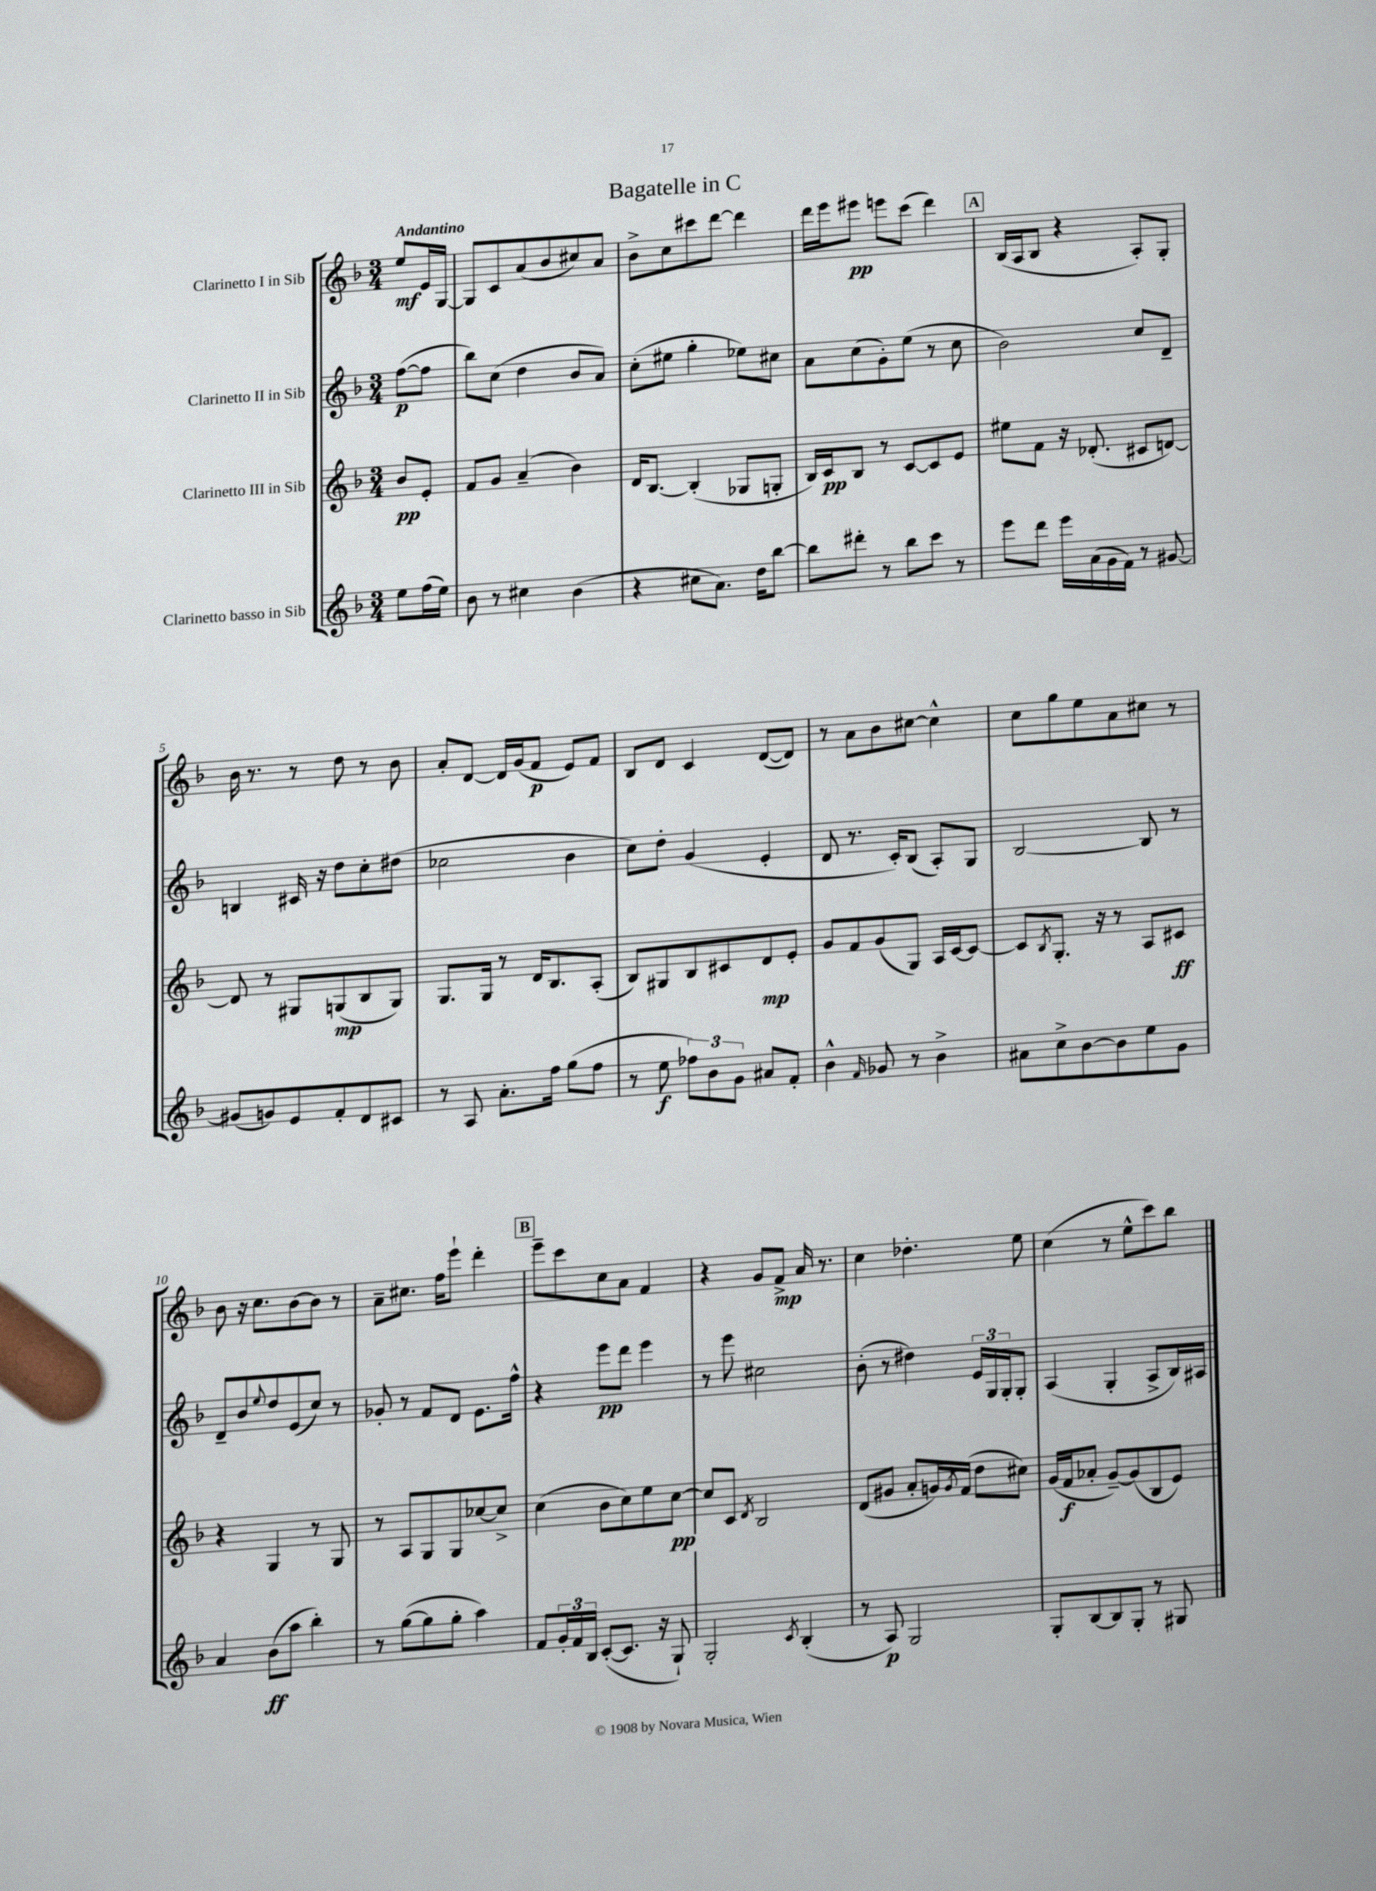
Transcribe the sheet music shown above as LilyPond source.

\header { title = "Bagatelle in C" }
<<
\new StaffGroup <<
\new Staff = "s0" \with { instrumentName = "Clarinetto I in Sib" } {
    \clef treble \key f \major \numericTimeSignature \time 3/4 \partial 4 \tempo "Andantino"
    e''8\mf e'16 g16~ |
    g8 c'8 a'8( bes'8 cis''8) a'8 |
    bes'8-> c''8 cis'''8 d'''8~ d'''4 |
    d'''16 e'''16 eis'''8\pp e'''8 c'''8( d'''4) |
    \mark \markup { \box "A" } bes16( a16 bes8 r4 a8-.) g8-. |
    bes'16 r8. r8 d''8 r8 bes'8 |
    a'8-. d'8~ d'16 g'16( f'8\p e'8) f'8 |
    bes8 d'8 c'4 d'8~( d'8) |
    r8 a'8 bes'8 cis''8~ cis''4-^ |
    c''8 g''8 e''8 a'8 cis''8 r8 |
    bes'8 r16 c''8. bes'8~ bes'8 r8 |
    a'8-- cis''8. f''16 e'''8-! d'''4-. |
    \mark \markup { \box "B" } e'''8-- c'''8 c''8 a'8 f'4 |
    r4 g'8 f'8->\mp a'16 r8. |
    c''4 des''4.-. e''8 |
    c''4( r8 e''8-^ c'''8) bes''8 \bar "|." |
}
\new Staff = "s1" \with { instrumentName = "Clarinetto II in Sib" } {
    \clef treble \key f \major \numericTimeSignature \time 3/4 \partial 4
    f''8~\p( f''8 |
    bes''8) c''8( d''4 bes'8 a'8) |
    c''8-.( eis''8 g''4-. ees''8) cis''8 |
    a'8 c''8( g'8-.) e''8( r8 c''8 |
    \mark \markup { \box "A" } bes'2) c''8 d'8-- |
    b4 cis'16 r16 d''8 c''8-. dis''8( |
    ces''2 bes'4 |
    c''8) d''8-. g'4( e'4-. |
    d'8 r8. c'16-.) bes8( a8-.) g8 |
    bes2~ bes8 r8 |
    d'8-- bes'8 \appoggiatura { e''8 } d''8 e'8( c''8) r8 |
    ges'8-. r8 f'8 d'8 e'8. f''16-^ |
    \mark \markup { \box "B" } r4 e'''8\pp d'''8 e'''4 |
    r8 e'''8 cis''2 |
    bes'8-.( r8 dis''4) \tuplet 3/2 { e'16 g16 g16-. } g8-. |
    a4( g4-. a8-> bes16) ais16 \bar "|." |
}
\new Staff = "s2" \with { instrumentName = "Clarinetto III in Sib" } {
    \clef treble \key f \major \numericTimeSignature \time 3/4 \partial 4
    bes'8\pp e'8-. |
    f'8 g'8 a'4--( bes'4) |
    d'16 bes8.~ bes4-.( ges8 g8-. |
    bes16) c'16\pp bes8 r8 c'8~ c'8 e'8 |
    \mark \markup { \box "A" } eis''8 f'8 r16 des'8.-.( cis'8 d'8~) |
    d'8 r8 gis8 g8\mp( bes8 g8) |
    g8. g16 r8 d'16 bes8. a8-.( |
    bes8) gis8 bes8 cis'8 d'8\mp e'8-. |
    g'8 f'8 g'8( g8) a16 c'16~ c'8~ |
    c'8 \acciaccatura { bes8 } g8.-. r16 r8 a8 cis'8\ff |
    r4 g4 r8 g8 |
    r8 a8 g8 g8 ces''8~ ces''8-> |
    \mark \markup { \box "B" } c''4( bes'8 c''8) e''8 c''8~\pp |
    c''8 c'8 \acciaccatura { d'8 } bes2 |
    d'8( gis'8 a'8-. g'16) \acciaccatura { g'8 } f'16( d''8 cis''8) |
    g'16( f'16\f aes'8-. g'8~--) g'8( bes8 e'8) \bar "|." |
}
\new Staff = "s3" \with { instrumentName = "Clarinetto basso in Sib" } {
    \clef treble \key f \major \numericTimeSignature \time 3/4 \partial 4
    e''8 f''16( e''16) |
    bes'8 r8 cis''4 bes'4( |
    r4 cis''8 a'8.) d''16 bes''8~ |
    bes''8 dis'''8-. r8 bes''8 c'''8 r8 |
    \mark \markup { \box "A" } e'''8 d'''8 e'''16 a'16( g'16 f'16) r8 gis'8~ |
    gis'8( g'8) e'8 f'8-. d'8 cis'8 |
    r8 a8 a'8.-. f''16 g''8( f''8 |
    r8 e''8\f \tuplet 3/2 { fes''8) bes'8 g'8 } ais'8 f'8-. |
    bes'4-^ \grace { f'16 } ges'8 r8 bes'4-> |
    ais'8 c''8-> bes'8~ bes'8 e''8 g'8 |
    a'4 bes'8\ff( a''8 bes''4-.) |
    r8 g''8~( g''8 g''8-. a''4) |
    \mark \markup { \box "B" } f'8 \tuplet 3/2 { g'16-. f'16 bes16 } c'8~-.( c'8. r16 g8-!) |
    g2-. \acciaccatura { c'8 } bes4-.( |
    r8 a8\p) g2 |
    g8-. bes8~ bes8 g8-. r8 gis8 \bar "|." |
}
>>
>>
